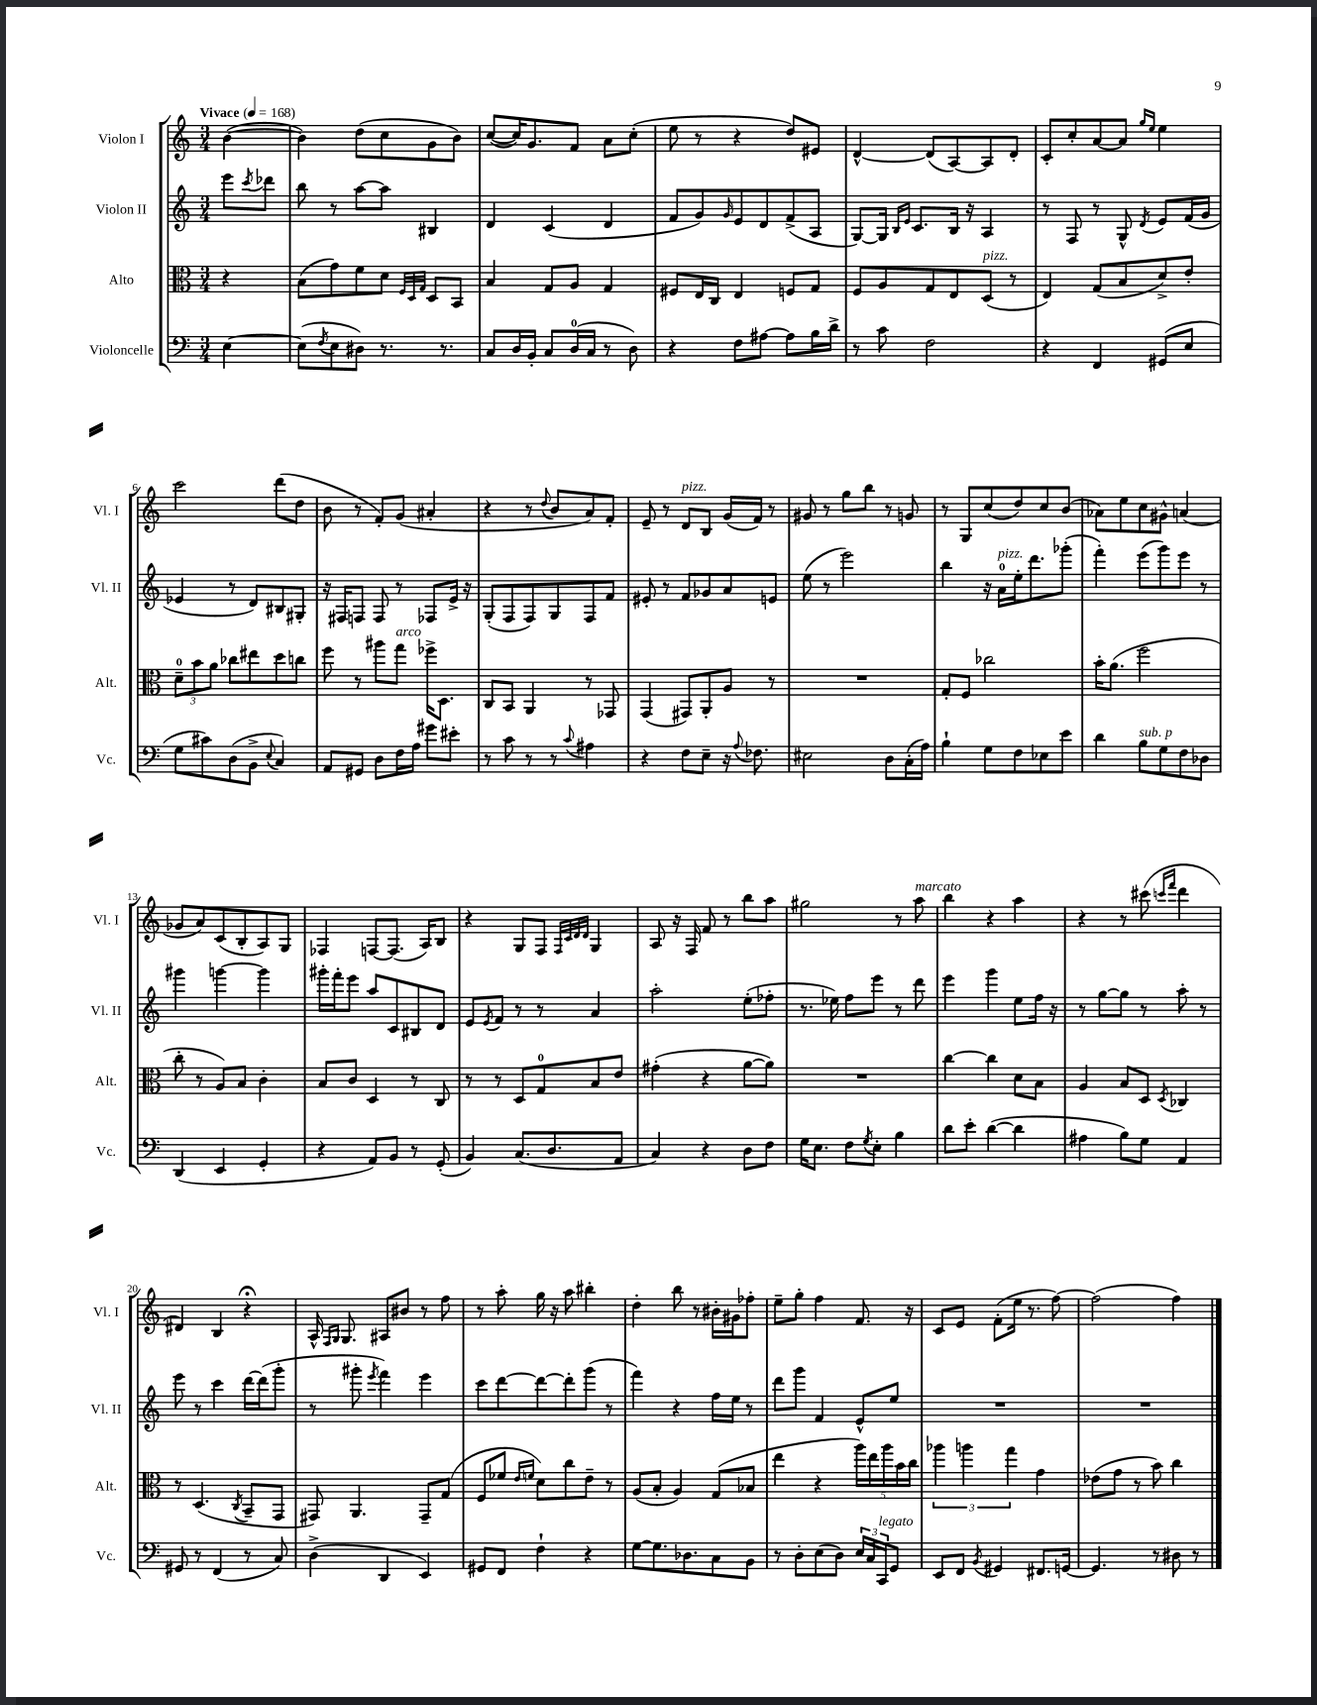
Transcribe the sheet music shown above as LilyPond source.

<<
\new StaffGroup <<
\new Staff = "s0" \with { instrumentName = "Violon I" shortInstrumentName = "Vl. I" } {
    \clef treble \key c \major \numericTimeSignature \time 3/4 \partial 4 \tempo "Vivace" 4 = 168
    b'4~( |
    b'4) d''8( c''8 g'8 b'8) |
    c''8~( c''16) g'8. f'8 a'8 c''8-.( |
    e''8 r8 r4 d''8) eis'8 |
    d'4~-^ d'8( a8~) a8 d'8-. |
    c'8-. c''8-. a'8~ a'8 \grace { g''16 e''16 } e''4 |
    c'''2 d'''8( d''8 |
    b'8 r8 f'8-.) g'8( ais'4-. |
    r4 r8 \appoggiatura { d''8 } b'8 a'8) f'8-. |
    e'8-- r8 d'8^\markup { \italic "pizz." } b8 g'16( f'16) r8 |
    gis'8 r8 g''8 b''8 r8 g'8 |
    r8 g8 c''8( d''8) c''8 b'8( |
    aes'8) e''8 c''8 gis'8-^ a'4( |
    ges'8 a'8) c'8( b8-. a8) g8 |
    fes4 f8~ f8.( a16) b8 |
    r4 g8 f8 \grace { f32 c'32 d'32 d'32 } g4 |
    a8 r16 f16 f'8 r8 b''8 a''8 |
    gis''2 r8 a''8^\markup { \italic "marcato" } |
    b''4 r4 a''4 |
    r4 r8 cis'''8( \grace { c'''16 f'''16 } d'''4 |
    dis'4) b4 r4\fermata |
    a16-^ \grace { f16 g16 } g8. ais8 bis'8 r8 f''8 |
    r8 a''8-. g''16 r16 a''8 bis''4-. |
    d''4-. b''8 r8 bis'16-. gis'16 fes''8-. |
    e''8-- g''8-. f''4 f'8. r16 |
    c'8 e'8 f'8-.( e''16 r8. f''8~) |
    f''2( f''4) \bar "|." |
}
\new Staff = "s1" \with { instrumentName = "Violon II" shortInstrumentName = "Vl. II" } {
    \clef treble \key c \major \numericTimeSignature \time 3/4 \partial 4
    e'''8 \acciaccatura { c'''8 } des'''8 |
    b''8 r8 a''8~ a''8 bis4 |
    d'4 c'4( d'4 |
    f'8 g'8) \grace { g'16 } e'8 d'8 f'8->( a8 |
    g8~) g16 \grace { b16 e'16 } c'8. b16 r16 a4 |
    r8 f8 r8 g8-^ \acciaccatura { d'8 } e'8 f'16( g'16 |
    ees'4 r8 d'8) bis8 gis8-. |
    r16 fis16 f8 f8 r8 fes8 e'16-> r16 |
    g8-.( f8 f8) g8 f8 f'8 |
    eis'8-. r8 f'8 ges'8 a'8 e'8 |
    e''8( r8 e'''2) |
    b''4 r16 a'16-0^\markup { \italic "pizz." } e''16-. d'''8. ges'''8-.( |
    f'''4-.) e'''8( g'''8) e'''8 r8 |
    gis'''4 g'''4~ g'''4 |
    gis'''16-. f'''16-. e'''8 a''8 c'8 bis8 d'8 |
    e'8 \acciaccatura { e'8 } f'8 r8 r8 a'4 |
    a''2-. e''8-.( fes''8-. |
    r8. ees''16) f''8 e'''8 r8 d'''8 |
    e'''4 g'''4 e''8 f''16 r16 |
    r8 g''8~ g''8 r8 a''8-. r8 |
    e'''8 r8 c'''4 d'''16~ d'''16( g'''8-. |
    r8 gis'''8-. \acciaccatura { e'''8 } f'''4) e'''4 |
    c'''8 d'''8~ d'''8~ d'''8-. g'''8( r8 |
    f'''4) r4 f''16 e''16 r8 |
    d'''8 g'''8 f'4 e'8-^ e''8 |
    R2. |
    R2. \bar "|." |
}
\new Staff = "s2" \with { instrumentName = "Alto" shortInstrumentName = "Alt." } {
    \clef alto \key c \major \numericTimeSignature \time 3/4 \partial 4
    r4 |
    b8( g'8) f'8 d'8 \grace { f32 d32 g32 } d8 b,8 |
    b4 g8 a8 g4 |
    fis8 e16 c16 e4 f8 g8 |
    f8 a8 g8 e8 d8^\markup { \italic "pizz." }( r8 |
    e4) g8( b8 d'8->) e'8-. |
    \tuplet 3/2 { d'8-0-- b'8 a'8 } ces''8 eis''8 d''8 c''8 |
    f''8 r8 ais''8 g''8^\markup { \italic "arco" } fes''16-> d8. |
    c8 b,8 a,4 r8 ges,8 |
    g,4( gis,8) a,8-. a8 r8 |
    R2. |
    g8-. f8 ces''2 |
    b'16-. a'8.( f''2 |
    c''8-. r8 a8) b8 c'4-. |
    b8 c'8 d4 r8 c8 |
    r8 r8 d8 g8-0 b8 e'8 |
    gis'4-.( r4 a'8~ a'8) |
    R2. |
    c''4~ c''4 d'8 b8 |
    a4 b8 d8 \acciaccatura { d8 } ces4 |
    r8 d4.( \acciaccatura { c8 } b,8-- g,8 |
    gis,8) a,4. gis,8-- g8( |
    f8 fes'8 \grace { e'16 f'16 } d'8) c''8 e'8-- r8 |
    a8( b8-. a4) g8( bes8 |
    e''4 r4 \tuplet 5/4 { a''16) e''16 a''16 b'16 c''16 } |
    \tuplet 3/2 { aes''4 a''4 g''4 } g'4 |
    ees'8( g'8 r8 b'8) c''4 \bar "|." |
}
\new Staff = "s3" \with { instrumentName = "Violoncelle" shortInstrumentName = "Vc." } {
    \clef bass \key c \major \numericTimeSignature \time 3/4 \partial 4
    e4~ |
    e8( \acciaccatura { f8 } e8 dis8) r8. r8. |
    c8 d16 b,16-. c8 d16-0( c16 r8 d8) |
    r4 f8 ais8~ ais8 b16 d'16-> |
    r8 c'8 f2 |
    r4 f,4 gis,8( e8 |
    g8 cis'8) d8( b,8-> \appoggiatura { e8 } c4) |
    a,8 gis,8 d8 f16 a16 gis'8 eis'8-. |
    r8 c'8 r8 r8 \appoggiatura { c'8 } ais4 |
    r4 f8 e8-- r16 \appoggiatura { a8 } fes8. |
    eis2 d8 c16-.( a16) |
    b4-! g8 f8 ees8 e'8 |
    d'4 b8^\markup { \italic "sub. p" } g8 f8 des8 |
    d,4( e,4 g,4-. |
    r4 a,8) b,8 r8 g,8-.( |
    b,4) c8.( d8. a,8 |
    c4) r4 d8 f8 |
    g16 e8. f8 \acciaccatura { g8 } e8-. b4 |
    d'8 e'8-. d'4~( d'4 |
    ais4 b8) g8 a,4 |
    gis,8 r8 f,4( r8 c8) |
    d4->( d,4 e,4) |
    gis,8 f,8 f4-! r4 |
    g8~ g8. des8. c8 b,8 |
    r8 d8-. e8( d8) \tuplet 3/2 { e16 c16 c,16^\markup { \italic "legato" } } g,8 |
    e,8 f,8 \acciaccatura { b,8 } gis,4 fis,8. g,16~ |
    g,4. r8 dis8 r8 \bar "|." |
}
>>
>>
